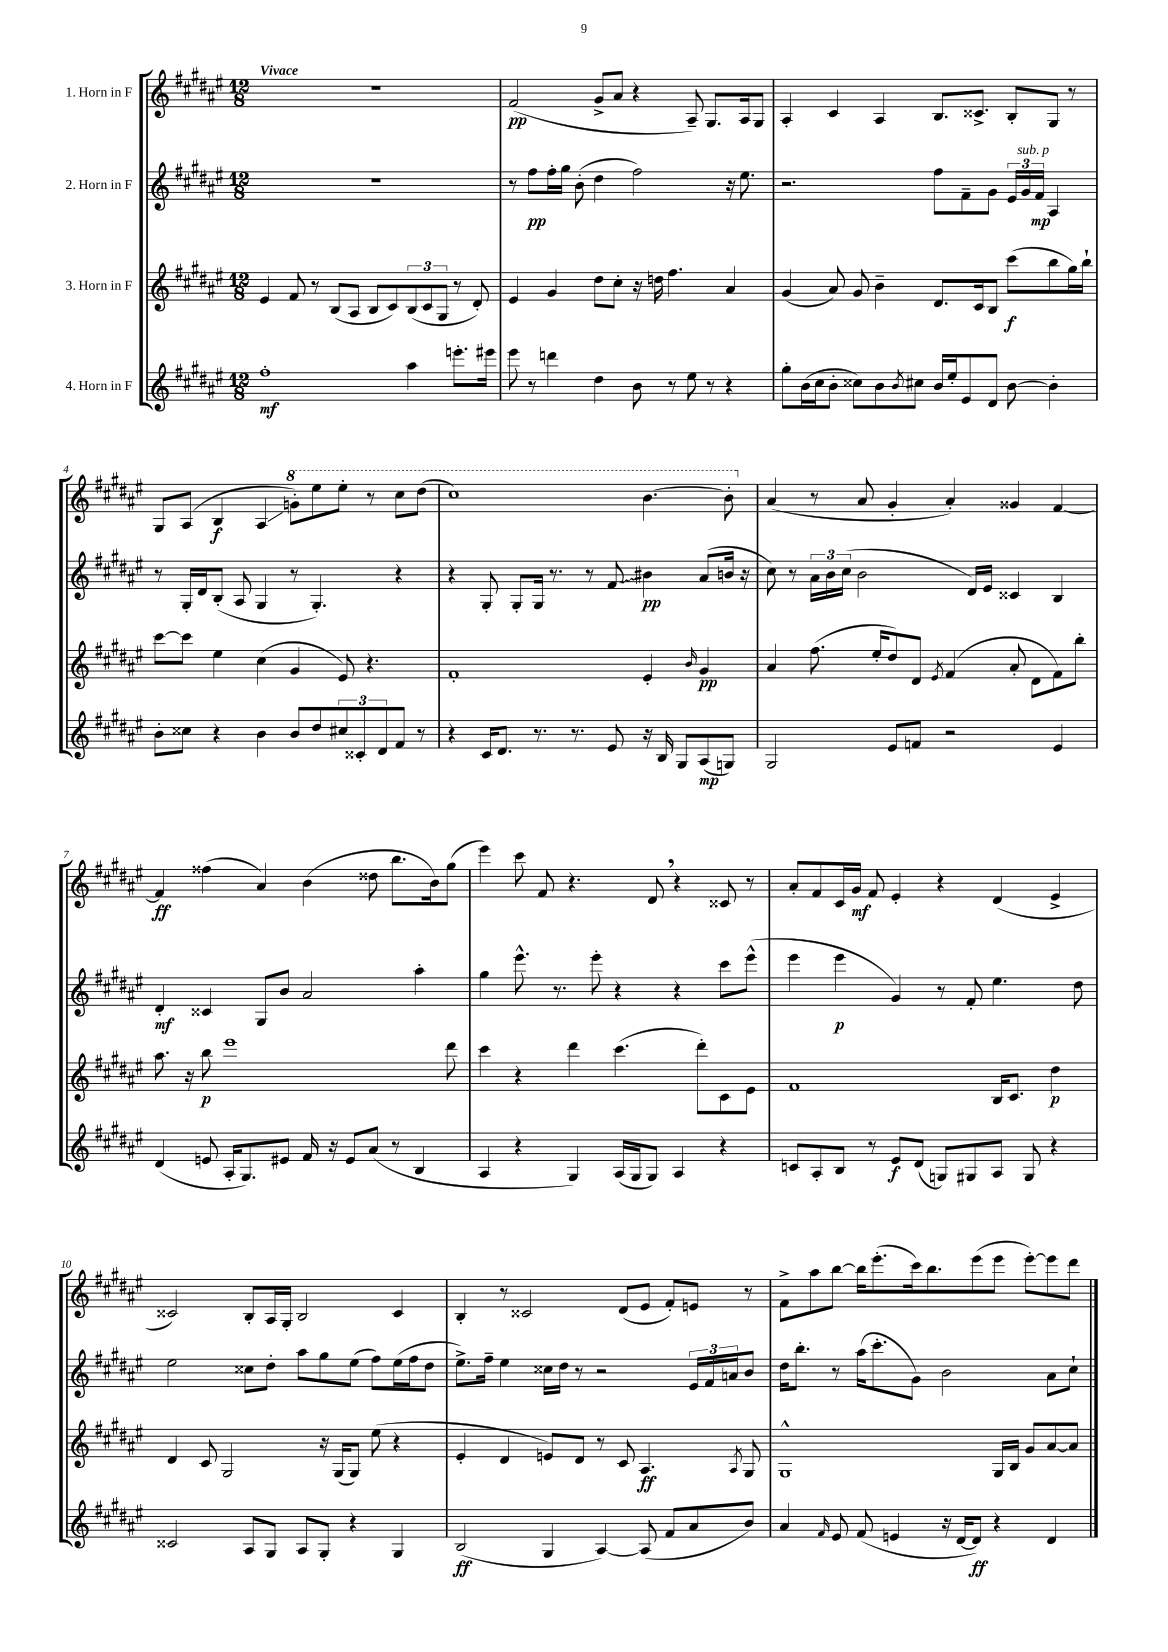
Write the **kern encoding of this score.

**kern	**kern	**kern	**kern
*staff4	*staff3	*staff2	*staff1
*clefG2	*clefG2	*clefG2	*clefG2
*k[f#c#g#d#a#e#]	*k[f#c#g#d#a#e#]	*k[f#c#g#d#a#e#]	*k[f#c#g#d#a#e#]
*M12/8	*M12/8	*M12/8	*M12/8
1ff#'	4e#	1.r	1.r
.	8f#	.	.
.	8r	.	.
.	(8B	.	.
.	8A#	.	.
.	8B	.	.
.	8c#)	.	.
4aa#	(12B	.	.
.	12c#	.	.
.	12G#	.	.
8.eee'	8r	.	.
.	8d#')	.	.
16eee#	.	.	.
=	=	=	=
8eee#	4e#	8r	(2f#
8r	.	8ff#	.
4ddd	4g#	16ff#'	.
.	.	16gg#	.
.	.	(8b'	.
4dd#	8dd#	4dd#	8g#^
.	8cc#'	.	8a#
8b	16r	2ff#)	4r
.	16dd	.	.
8r	4.ff#	.	.
8ee#	.	.	8A#~)
8r	.	.	8.G#
4r	4a#	16r	.
.	.	8.ee#	16A#
.	.	.	8G#
=	=	=	=
8gg#'	(4g#	2.r	4A#'
(16b	.	.	.
16cc#	.	.	.
8b'	8a#)	.	4c#
8cc##)	8g#	.	.
8b	4b~	.	4A#
8qb	.	.	.
8cc#	.	.	.
16b	8.d#	8ff#	8.B
16ee#'	.	.	.
8e#	.	8f#~	.
.	16c#	.	8.c##^
8d#	8B	8g#	.
[8b	(8ccc#	24e#	8B'
.	.	24g#	.
.	.	24f#	.
4b']	8bb	4A#	8G#
.	16gg#)	.	8r
.	16bb`	.	.
=	=	=	=
8b'	[8ccc#	8r	8G#
8cc##	8ccc#]	16G#'	(8A#
.	.	16d#	.
4r	4ee#	(8B'	4B
.	.	8A#	.
4b	(4cc#	4G#	4A#
8b	4g#	8r	8gg')
8dd#	.	4.G#')	8eee#
12cc#	8e#)	.	8eee#'
12c##'	.	.	.
.	4.r	.	8r
12d#	.	.	.
8f#	.	4r	8ccc#
8r	.	.	(8ddd#
=	=	=	=
4r	1f#'	4r	1ccc#)
16c#	.	8G#'	.
8.d#	.	.	.
.	.	8G#'	.
8.r	.	16G#	.
.	.	8.r	.
8.r	.	.	.
.	.	8r	.
8e#	.	8f#	.
16r	4e#'	4b#	[4.bb
16B	.	.	.
8G#	.	.	.
.	16qqb	.	.
(8A#	4g#	(8a#	.
8G)	.	16b	8bb']
.	.	16r	.
=	=	=	=
2G#	4a#	8cc#)	(4a#
.	.	8r	.
.	(8.ff#	24a#	8r
.	.	24b	.
.	.	(24cc#	.
.	.	2b	8a#
.	16ee#'	.	.
8e#	8dd#)	.	4g#'
8f	8d#	.	.
.	8qe#	.	.
2r	(4f#	.	4a#')
.	.	16d#)	.
.	.	16e#	.
.	8a#'	4c##	4g##
.	8d#	.	.
4e#	8f#)	4B	[4f#
.	8bb'	.	.
=	=	=	=
(4d#	8.aa#	4d#'	4f#]
.	16r	.	.
8e	8bb	4c##	(4ff##
16A#'	1eee#	.	.
8.G#)	.	.	.
.	.	8G#	4a#)
8e#	.	8b	.
16f#	.	2a#	(4b
16r	.	.	.
8e#	.	.	.
(8a#	.	.	8dd##
8r	.	.	8.bb
4B	.	4aa#'	.
.	.	.	16b)
.	8ddd#	.	(8gg#
=	=	=	=
4A#	4ccc#	4gg#	4eee#)
4r	4r	8.eee#^^	8ccc#
.	.	.	8f#
.	.	8.r	.
4G#)	4ddd#	.	4.r
.	.	8eee#'	.
(16A#	(4.ccc#	4r	.
16G#	.	.	.
8G#)	.	.	8d#
4A#	.	4r	4r
.	8ddd#')	.	.
4r	8c#	8ccc#	8c##
.	8e#	(8eee#^^	8r
=	=	=	=
8c	1f#	4eee#	8a#'
8A#'	.	.	8f#
8B	.	4eee#	16c#
.	.	.	16g#
8r	.	.	8f#
8e#	.	4g#)	4e#'
(8d#	.	.	.
8G)	.	8r	4r
8G#	.	8f#'	.
8A#	16B	4.ee#	(4d#
.	8.c#	.	.
8G#	.	.	.
4r	4dd#	.	4e#^
.	.	8dd#	.
=	=	=	=
2c##	4d#	2ee#	2c##)
.	8c#	.	.
.	2G#	.	.
8A#	.	8cc##	8B'
8G#	.	8dd#'	16A#
.	.	.	16G#'
8A#	.	8aa#	2B
8G#'	16r	8gg#	.
.	(16G#	.	.
4r	8G#)	(8ee#	.
.	(8ee#	8ff#)	.
4G#	4r	(16ee#	4c##
.	.	16ff#	.
.	.	8dd#	.
=	=	=	=
(2B	4e#'	8.ee#^)	4B'
.	.	16ff#~	.
.	4d#	4ee#	8r
.	.	.	2c##
4G#	8e)	16cc##	.
.	.	16dd#	.
.	8d#	8r	.
[4A#)	8r	2r	.
.	8c#	.	(8d#
(8A#]	4.A#	.	8e#
8f#	.	.	8f#')
8a#	.	24e#	8e
.	.	24f#	.
.	.	24a	.
.	8qA#	.	.
8b)	8G#	8b	8r
=	=	=	=
4a#	1G#^^	16dd#	8f#^
.	.	8.bb'	.
.	.	.	8aa#
16qqf#	.	.	.
8e#	.	8r	[8bb
(8f#	.	(16aa#	16bb]
.	.	8.ccc#'	(8.eee#'
4e	.	.	.
.	.	8g#)	16ccc#)
.	.	.	8.bb
16r	.	2b	.
[16d#	.	.	.
8d#])	.	.	(8eee#
4r	16G#	.	8eee#
.	16B	.	.
.	8g#	.	[8eee#')
4d#	[8a#	8a#	8eee#]
.	8a#]	8cc#`	8ddd#
==	==	==	==
*-	*-	*-	*-
